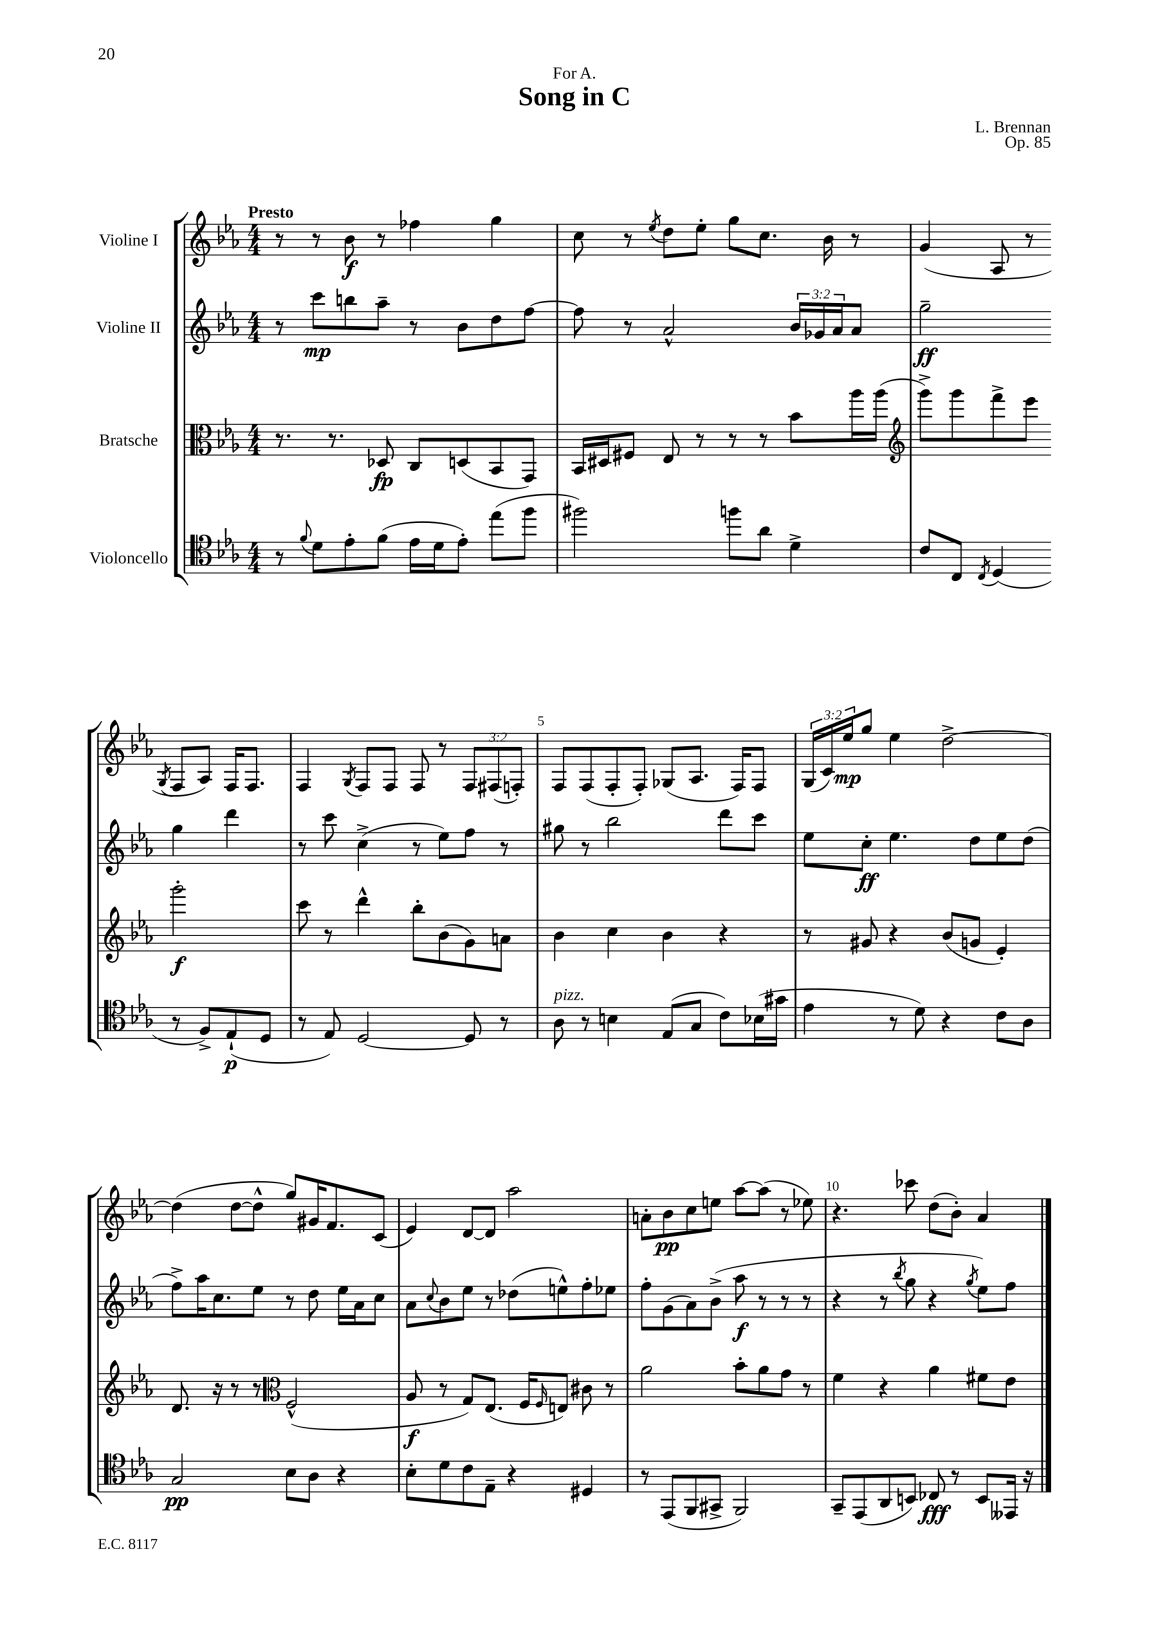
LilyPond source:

\header { title = "Song in C" composer = "L. Brennan" dedication = "For A." opus = "Op. 85" }
<<
\new StaffGroup <<
\new Staff = "s0" \with { instrumentName = "Violine I" } {
    \clef treble \key ees \major \numericTimeSignature \time 4/4 \override Staff.TupletNumber.text = #tuplet-number::calc-fraction-text \tempo "Presto"
    r8 r8 bes'8\f r8 fes''4 g''4 |
    c''8 r8 \acciaccatura { ees''8 } d''8 ees''8-. g''8 c''8. bes'16 r8 |
    g'4( aes8 r8 \acciaccatura { g8 } f8 aes8) f16 f8. |
    f4 \acciaccatura { g8 } f8 f8 f8 r8 \tuplet 3/2 { f8 fis8( f8-.) } |
    f8 f8( f8-. f8-.) ges8( aes8. f16) f8 |
    \tuplet 3/2 { g16( c'16) ees''16\mp } g''8 ees''4 d''2~-> |
    d''4( d''8~ d''8-^ g''8) gis'16 f'8. c'8( |
    ees'4) d'8~ d'8 aes''2 |
    a'8-. bes'8\pp c''8 e''8 aes''8~ aes''8( r8 ees''8) |
    r4. ces'''8 d''8( bes'8-.) aes'4 \bar "|." |
}
\new Staff = "s1" \with { instrumentName = "Violine II" } {
    \clef treble \key ees \major \numericTimeSignature \time 4/4 \override Staff.TupletNumber.text = #tuplet-number::calc-fraction-text
    r8 c'''8\mp b''8 aes''8-- r8 bes'8 d''8 f''8~ |
    f''8 r8 aes'2-^ \tuplet 3/2 { bes'16 ges'16 aes'16 } aes'8 |
    g''2--\ff g''4 d'''4 |
    r8 c'''8 c''4->( r8 ees''8) f''8 r8 |
    gis''8 r8 bes''2 d'''8 c'''8 |
    ees''8 c''8-.\ff ees''4. d''8 ees''8 d''8( |
    f''8->) aes''16 c''8. ees''8 r8 d''8 ees''16 aes'16 c''8 |
    aes'8 \appoggiatura { c''8 } bes'8 ees''8 r8 des''8( e''8-^) f''8-. ees''8 |
    f''8-. g'8( aes'8) bes'8->( aes''8\f r8 r8 r8 |
    r4 r8 \acciaccatura { bes''8 } g''8 r4 \acciaccatura { g''8 } ees''8) f''8 \bar "|." |
}
\new Staff = "s2" \with { instrumentName = "Bratsche" } {
    \clef alto \key ees \major \numericTimeSignature \time 4/4
    r8. r8. des8\fp c8 d8( bes,8 g,8) |
    bes,16 dis16 fis8 ees8 r8 r8 r8 bes'8 aes''16 aes''16( |
    \clef treble g'''8->) g'''8 f'''8-> ees'''8 g'''2-.\f |
    c'''8 r8 d'''4-^ bes''8-. bes'8( g'8) a'8 |
    bes'4 c''4 bes'4 r4 |
    r8 gis'8 r4 bes'8( g'8 ees'4-.) |
    d'8. r16 r8 r8 \clef alto f2-^( |
    aes8\f r8 g8) ees8.( f16 \grace { f16 } e8) cis'8 r8 |
    aes'2 bes'8-. aes'8 g'8 r8 |
    f'4 r4 aes'4 fis'8 ees'8 \bar "|." |
}
\new Staff = "s3" \with { instrumentName = "Violoncello" } {
    \clef tenor \key ees \major \numericTimeSignature \time 4/4
    r8 \appoggiatura { f'8 } d'8 ees'8-. f'8( ees'16 d'16 ees'8-.) ees''8( f''8 |
    fis''2) f''8 aes'8 d'4-> |
    c'8 c8 \acciaccatura { c8 } d4( r8 f8->) ees8-!\p( d8 |
    r8 ees8) d2~ d8 r8 |
    aes8^\markup { \italic "pizz." } r8 b4 ees8( g8 c'8) bes16( gis'16 |
    ees'4 r8 d'8) r4 c'8 aes8 |
    g2\pp bes8 aes8 r4 |
    bes8-. d'8 c'8 ees8-- r4 dis4 |
    r8 ees,8( f,8 gis,8-> f,2) |
    g,8-- ees,8( aes,8 b,8) ces8\fff r8 b,8 eeses,16 r16 \bar "|." |
}
>>
>>
\layout { \context { \Score \override BarNumber.break-visibility = ##(#f #t #t) barNumberVisibility = #(every-nth-bar-number-visible 5) } }
